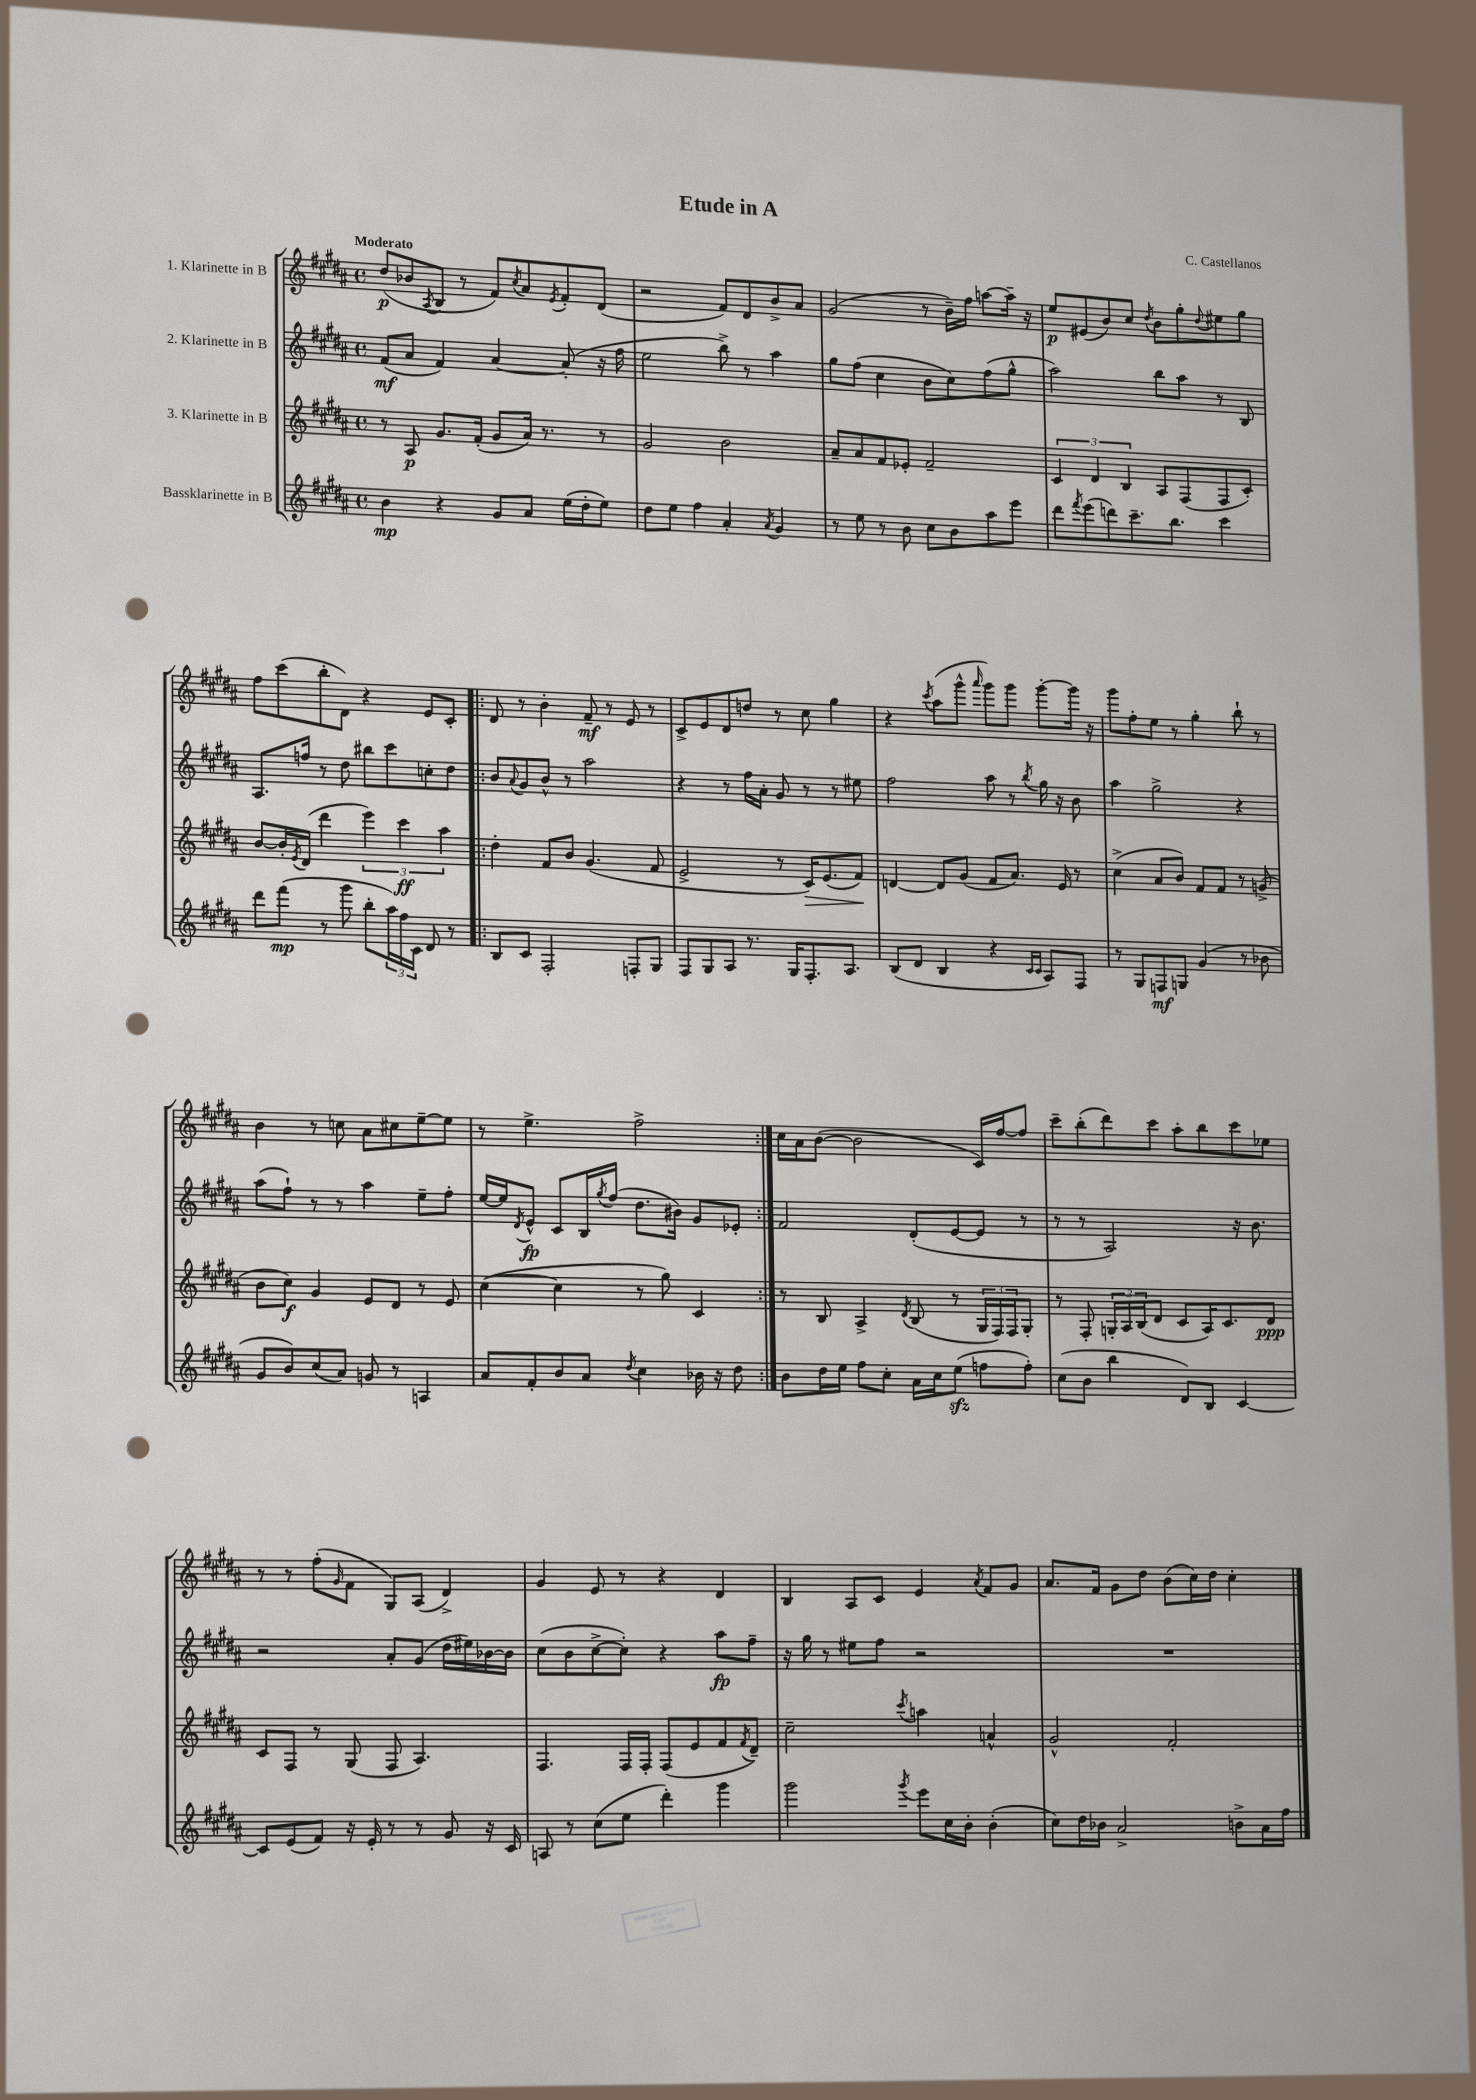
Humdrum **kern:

**kern	**kern	**kern	**kern
*staff4	*staff3	*staff2	*staff1
*clefG2	*clefG2	*clefG2	*clefG2
*k[f#c#g#d#a#]	*k[f#c#g#d#a#]	*k[f#c#g#d#a#]	*k[f#c#g#d#a#]
*M4/4	*M4/4	*M4/4	*M4/4
*met(c)	*met(c)	*met(c)	*met(c)
4b\	8r	(8f#/L	(8dd#/L
.	8A#/	8a#/J	8b-/
.	.	.	8qA#/
4r	8.g#/L	4f#/)	8B/J
.	.	.	8r
.	(16f#'/Jk	.	.
8g#/L	8g#/L	[4a#/	8f#/L)
.	.	.	8qcc#/
8a#/J	16a#/Jk)	.	8a#/
.	8.r	.	.
.	.	.	8qe/
(16ee\LL	.	(8a#'/]	8f#'/
16dd#'\J	.	.	.
8ee\J)	8r	16r	(8d#/J
.	.	16ff#\	.
=	=	=	=
8dd#\L	2g#/	2ee\	2r
8ee\J	.	.	.
4ff#\	.	.	.
4a#'/	2b\	8bb^\)	8f#/L)
.	.	8r	8d#/
8qa#/	.	.	.
4g#/	.	4aa#\	8b^/
.	.	.	8a#/J
=	=	=	=
8r	8a#~/L	8gg#\L	(2g#/
8ee\	8a#/	(8ff#\J	.
8r	8f#/	4cc#\	.
8b\	8e-'/J	.	.
8cc#\L	2f#~/	8b\L	8r
8b\	.	8cc#\)	16b~\LL)
.	.	.	16ff#\JJ
8aa#\	.	(8ff#\	[8aa\L
8eee\J	.	8gg#^^\J	16aa~\]Jk
.	.	.	16r
=	=	=	=
8ddd#\L	6c#/	2aa#\)	8ee/L
8qfff#/	.	.	.
(8eee\	.	.	(8e#/
.	6d#/	.	.
8ddd\)	.	.	8b/)
.	6B/	.	.
8.ccc#~\	.	.	8cc#/J
.	.	.	8qdd#/
.	8A#/L	8bb\L	8b\L
8.bb\J	.	.	.
.	(8F#/	8aa#\J	8gg#'\
.	.	.	8qqdd#/
4ccc#\	8F#/	8r	8ee#\
.	8c#'/J)	8B/	8gg#\J
=	=	=	=
8ddd#\L	[8b/L	8.A#/L	8ff#\L
(8fff#\J	16b'/]L	.	(8ccc#\
.	8qe/	.	.
.	(16d#/JJ	16ff/Jk	.
8r	4ddd#\	8r	8bb'\
8ggg#\	.	8dd#\	8d#\J)
8bb'\L	6eee\)	8bb#\L	4r
24aa#\L)	.	8ccc#\	.
24ff#\	6ccc#\	.	.
24c#\JJ	.	.	.
8d#/	.	8cc'\	8e/L
.	6aa#\	.	.
8r	.	8dd#\J	8c#'/J
=!|:	=!|:	=!|:	=!|:
8B/L	4dd#'\	8b/L	8d#/
.	.	8qqa#/	.
8c#/J	.	8g#/	8r
2F#'/	8f#/L	8b^^/J	4b'\
.	8b/J	8r	.
.	(4.g#/	2aa#\	8f#~/
.	.	.	8r
8F'/L	.	.	8e/
8G#/J	8f#/	.	8r
=	=	=	=
8F#/L	2e^/	4r	8c#^/L
8G#/	.	.	8e/
8A#/J	.	8r	8d#/
8.r	.	16ff#\LL	8dd/J
.	.	16a#'\JJ	.
.	8r	8g#/	8r
16G#/LK	.	.	.
8.F#'/	16c#/LK)	8r	8cc#\
.	(8.e/	.	.
.	.	8r	4gg#\
8.A#/J	.	.	.
.	8f#/J)	8ee#\	.
=	=	=	=
(8B/L	[4d/	2ff#\	4r
8d#/J	.	.	.
.	.	.	8qccc#/
4B/	8d/]L	.	(8aa#\L
.	(8g#/J	.	8ggg#^^\J
.	.	.	16qqaaa#/
4r	8f#/L	8aa#\	8ggg#\L)
.	8.a#/J)	8r	8ggg#\J
16qqc#/LL	.	.	.
16qqc#/JJ	.	8qbb/	.
8A#/L)	.	16gg#\	[8ggg#'\L
.	16e/	16r	.
8F#/J	8r	8b\	16ggg#\]Jk
.	.	.	16r
=	=	=	=
8r	(4cc#^\	4aa#\	8ggg#\L
8G#/L	.	.	8ff#'\
8F/	8a#/L	2gg#^\	8ee\J
8G/J	8b/J)	.	8r
(4g#/	8f#/L	.	4gg#'\
.	8f#/J	.	.
8r	8r	4r	8bb`\
8b-\	(8g^/	.	8r
=	=	=	=
8g#/L	8b\L	(8aa#\L	4b\
8b/)	8cc#\J)	8ff#`\J)	.
(8cc#/	4g#/	8r	8r
8a#/J)	.	8r	8cc\
8g/	8e/L	4aa#\	8a#\L
8r	8d#/J	.	8cc#\
4A/	8r	8ee~\L	[8ee~\
.	8e/	8ff#'\J	8ee\]J
=	=	=	=
8a#/L	([4cc#\	[16ee/LL	8r
.	.	16ee/]J	.
.	.	8qd#/	.
8f#'/	.	8e^^/J	4.ee^\
8b/	4cc#\]	8c#/L	.
8a#/J	.	16B/L	.
.	.	8qgg#/	.
.	.	(16ff#/JJ	.
8qdd#/	.	.	.
4cc#\	8r	8.dd#\L	2ff#^\
.	8gg#\)	.	.
.	.	16b#\Jk)	.
16b-\	4c#/	8g#/L	.
16r	.	.	.
8dd#\	.	8e-'/J	.
=:|!	=:|!	=:|!	=:|!
8b\L	8r	2f#/	16cc#\LL
.	.	.	16a#\J
16dd#\L	8B/	.	([8b\J
16ee\JJ	.	.	.
8ff#\L	4A#^/	.	2b\]
8cc#'\J	.	.	.
.	8qd#/	.	.
16a#\LL	(8B/	(8d#'/L	.
16cc#\J	.	.	.
(8ee\J	8r	[8e/	.
8ff\L	24G#/LL	8e/]J	16c#/LL)
.	24F#/)	.	.
.	.	.	[16ff#/J
.	24F#/J	.	.
8ff'\J)	8G#'/J	8r	8ff#/]J
=	=	=	=
(8cc#\L	8r	8r	8ccc#~\L
8b\J	8F#'/	8r	(8bb'\
4bb\	24G'/LL	2A#/)	8ddd#\)
.	24A#/	.	.
.	(24B/J	.	.
.	8d#/J	.	8ccc#\J
8d#/L)	8c#/L	.	8aa#'\L
8B/J	16A#/K)	.	8bb\
.	8.c#/	.	.
[4c#/	.	16r	8ccc#\
.	.	8.b\	.
.	8d#/J	.	8ee-\J
=	=	=	=
8c#/]L	8c#/L	2r	8r
(8e/	8F#/J	.	8r
8f#/J)	8r	.	(8ff#'\L
.	.	.	16qqg#/
16r	(8G#/	.	8f#\J
16e'/	.	.	.
8r	8F#/	8a#'/L	8G#/L)
8r	4.A#/)	(8g#/J	(8A#/J
8g#/	.	16dd#\LL	4d#^/)
.	.	16ee#\)	.
16r	.	[16b-\	.
16c#/	.	16b-\]JJ	.
=	=	=	=
8A/	4.F#/	(8cc#\L	4g#/
8r	.	8b\	.
(8cc#\L	.	[8cc#^\	8e/
8ee\J	16F#/LL	8cc#'\]J)	8r
.	16F#'/JJ	.	.
4ddd#'\)	(8F#/L	4r	4r
.	8e/	.	.
4ggg#\	8f#/	8aa#\L	4d#/
.	8qf#/	.	.
.	8d#~/J)	8ff#~\J	.
=	=	=	=
2ggg#\	2cc#~\	16r	4B/
.	.	16gg#\	.
.	.	8r	.
.	.	8ee#\L	8A#/L
.	.	8ff#\J	8c#/J
8qggg#/	8qccc#/	.	.
8eee\L	4aa\	2r	4e/
16cc#\L	.	.	.
16b'\JJ	.	.	.
.	.	.	8qa#/
(4b'\	4a^^/	.	8f#/L
.	.	.	8g#/J
=	=	=	=
8cc#\L)	2g#^^/	1r	8.a#/L
16dd#\L	.	.	.
16b-\JJ	.	.	16f#/Jk
2a#^/	.	.	8g#\L
.	.	.	8dd#\J
.	2f#'/	.	(8b\L
.	.	.	16cc#\L)
.	.	.	16dd#\JJ
8b^\L	.	.	4cc#'\
16a#\L	.	.	.
16ff#\JJ	.	.	.
==	==	==	==
*-	*-	*-	*-
